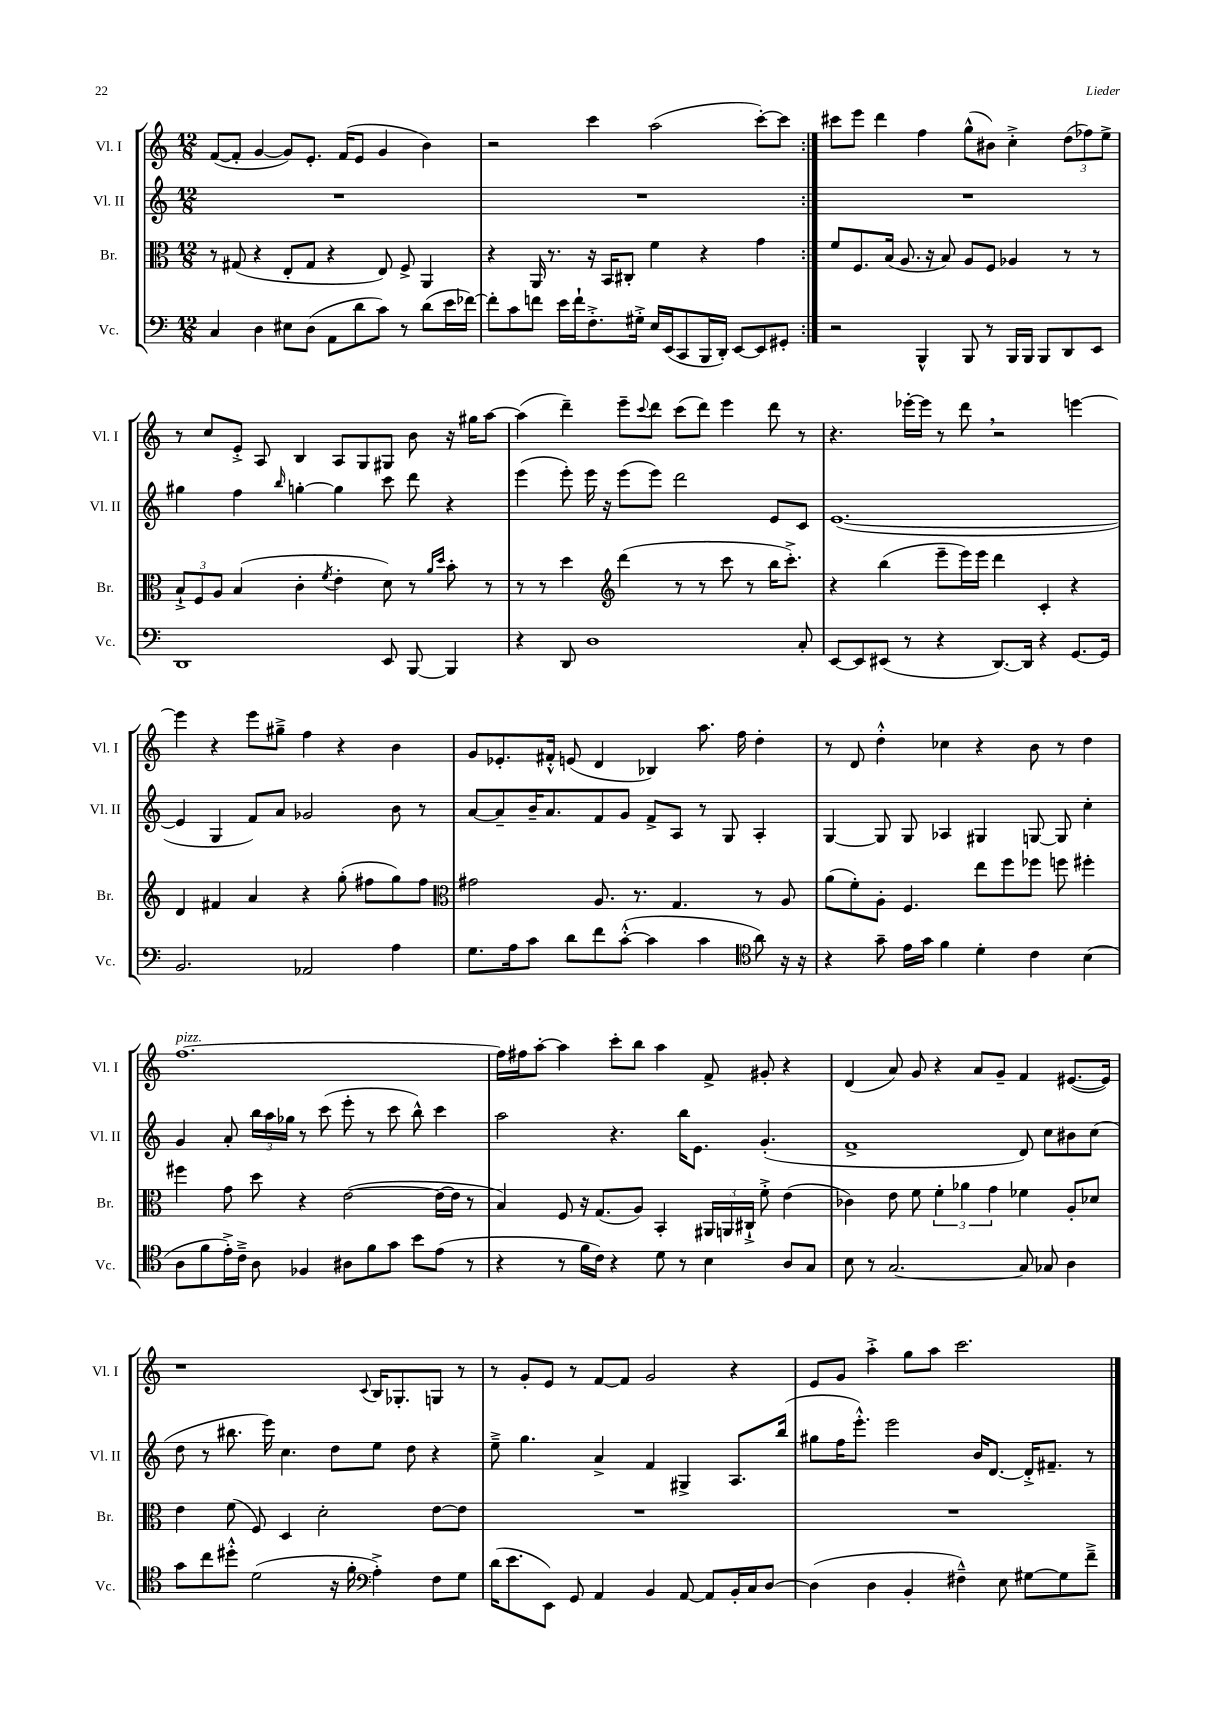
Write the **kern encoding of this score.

**kern	**kern	**kern	**kern
*part4	*part3	*part2	*part1
*staff4	*staff3	*staff2	*staff1
*I"Vc.	*I"Br.	*I"Vl. II	*I"Vl. I
*I'Vc.	*I'Br.	*I'Vl. II	*I'Vl. I
*clefF4	*clefC3	*clefG2	*clefG2
*k[]	*k[]	*k[]	*k[]
*M12/8	*M12/8	*M12/8	*M12/8
=79	=79	=79	=79
4C/	8r	1.r	([8f/L
.	(8G#X/	.	8f'/J]
4D\	4r	.	[4g/
8E#X\L	8E'/L	.	8g/L])
(8D\J	8G#/J	.	8.e'/J
8AA\L	4r	.	.
.	.	.	(16f/KL
8d\	.	.	8e/J
8c\J)	8E/)	.	4g/
8r	8F^/	.	.
(8d\L	4AA/	.	4b\)
16e\L	.	.	.
[16f-X\JJ)	.	.	.
=80	=80	=80	=80
8f-'\L]	4r	1.r	2r
8c\	.	.	.
8fn\J	16AA/	.	.
.	8.r	.	.
16e\LL	.	.	.
16f`\J	.	.	.
8.F'^\	16r	.	4ccc\
.	16BB/KL	.	.
.	8C#X'/J	.	.
16G#X'^\Jk	.	.	.
16E/LL	4f\	.	(2aa\
(16EE/J	.	.	.
8CC/	.	.	.
16BBB/L	4r	.	.
16DD'/JJ)	.	.	.
[8EE/L	.	.	.
8EE/]	4g\	.	[8ccc'\L)
8GG#X'/J	.	.	8ccc\J]
=81:|!	=81:|!	=81:|!	=81:|!
2r	8f/L	1.r	8ccc#X\L
.	8.F/	.	8eee\J
.	.	.	4ddd\
.	(16B/Jk	.	.
.	8.A/	.	.
4BBB^^/	.	.	4ff\
.	16r	.	.
.	8B/)	.	.
8BBB/	8A/L	.	(8gg^^\L
8r	8F/J	.	8b#X\J)
16BBB/LL	4A-X/	.	4cc'^\
16BBB/JJ	.	.	.
8BBB/L	.	.	.
8DD/	8r	.	(12dd\L
.	.	.	12ff-X\)
8EE/J	8r	.	.
.	.	.	12ee^\J
!!LO:LB:g=z
=82	=82	=82	=82
1DD	12B`^/L	4gg#X\	8r
.	12F/	.	.
.	.	.	8cc/L
.	12A/J	.	.
.	(4B/	4ff\	8e'^/J
.	.	.	8A/
.	.	16qqbb/	.
.	4c'\	[4ggn'\	4B/
.	8qf/	.	.
.	4e'\	4gg\]	8A/L
.	.	.	8G/
8EE/	8d\)	8ccc\	8G#X/J
[8BBB/	8r	8ddd\	8b\
.	16qqa/LL	.	.
.	16qqdd/JJ	.	.
4BBB/]	8b'\	4r	16r
.	.	.	16gg#X\KL
.	8r	.	[8aa\J
=83	=83	=83	=83
4r	8r	(4eee\	(4aa\]
.	8r	.	.
8DD/	4dd\	8eee'\)	4ddd~\)
1D	.	16eee\	.
.	.	16r	.
*	*clefG2	*	*
.	(4ddd\	(8eee\L	8eee~\L
.	.	.	8qqccc/
.	.	8eee\J)	8ddd\J
.	8r	2ddd\	(8ccc\L
.	8r	.	8ddd\J)
.	8ccc\	.	4eee\
.	8r	.	.
.	16bb\KL	8e/L	8ddd\
.	8.ccc'^\J)	.	.
8C'/	.	8c/J	8r
=84	=84	=84	=84
[8EE/L	4r	([1.e	4.r
8EE/]	.	.	.
(8EE#X/J	(4bb\	.	.
8r	.	.	[16eee-X'\LL
.	.	.	16eee-\JJ]
4r	8eee~\L	.	8r
.	16eee\L)	.	8ddd,\
.	16eee\JJ	.	.
[8.DD/L)	4ddd\	.	2r
16DD/Jk]	.	.	.
4r	4c'/	.	.
[8.GG/L	4r	.	[4eeen\
16GG/Jk]	.	.	.
!!LO:LB:g=z
=85	=85	=85	=85
2.BB/	4d/	4e/]	4eee\]
.	4f#X/	4G/	4r
.	4a/	8f/L)	8eee\L
.	.	8a/J	8gg#X~^\J
2AA-X/	4r	2g-X/	4ff\
.	(8gg'\	.	4r
.	8ff#X\L	.	.
4A\	8gg\)	8b\	4b\
.	8ff#\J	8r	.
=86	=86	=86	=86
*	*clefC3	*	*
8.G\L	2g#X\	[8a/L	8g/L
.	.	8a~/]	8.e-X'/
16A\k	.	.	.
8c\J	.	16b~/K	.
.	.	8.a/	16f#X'^^/Jk
8d\L	.	.	(8en/
8f\	8.A/	8f/	4d/
([8c'^^\J	.	8g/J	.
.	8.r	.	.
4c\]	.	8f^/L	4B-X/)
.	4.G/	8A/J	.
4c\	.	8r	8.aa\
.	.	8G/	.
.	.	.	16ff\
*clefC4	*	*	*
8a\)	8r	4A'/	4dd'\
16r	8A/	.	.
16r	.	.	.
=87	=87	=87	=87
4r	(8a\L	[4G/	8r
.	8f'\)	.	8d/
8g~\	8A'\J	8G/]	4dd'^^\
16e\LL	4.F/	8G/	.
16g\JJ	.	.	.
4f\	.	4A-X/	4cc-X\
4d'\	8ee\L	4G#X/	4r
.	8ff\	.	.
4c\	8ff-X\J	[8Gn/	8b\
.	8ffn\	8G/]	8r
(4B\	4ff#X'\	4cc'\	4dd\
!!LO:LB:g=z
=88	=88	=88	=88
!	!	!	!LO:TX:a:i:t=pizz.
8A\L	4ff#X\	4g/	[1.ff
8f\	.	.	.
16e'^\L)	8g\	8a'/	.
16c~^\JJ	.	.	.
8A\	8dd\	24bb\LL	.
.	.	24aa\	.
.	.	24gg-X\JJ	.
4F-X/	4r	8r	.
.	.	(8ccc\	.
8A#X\L	([2e\	8eee'\	.
8f\	.	8r	.
8g\J	.	8ccc\	.
8b\L	.	8bb^^\)	.
(8e\J	16e\LL_	4ccc\	.
.	16e\JJ]	.	.
8r	8r	.	.
=89	=89	=89	=89
4r	4B/)	2aa\	16ff\LL]
.	.	.	16ff#X\J
.	.	.	[8aa'\J
8r	8F/	.	4aa\]
16f\LL	16r	.	.
16c\JJ)	(8.G/L	.	.
4r	.	4.r	8ccc'\L
.	8A/J)	.	8bb\J
8d\	4BB'/	.	4aa\
8r	.	16bb\KL	.
.	.	8.e\J	.
4B\	24AA#X/LL	.	8f^/
.	24AAn/	.	.
.	24C#X`^/JJ	.	.
.	8f'^\	(4.g'/	8g#X'/
8A/L	(4e\	.	4r
8G/J	.	.	.
=90	=90	=90	=90
8B\	4c-X\)	1f^	(4d/
8r	.	.	.
[2.G/	8e\	.	8a/)
.	8f\	.	8g/
.	6f'\	.	4r
.	6a-X\	.	.
.	.	.	8a/L
.	6g\	.	.
.	.	.	8g~/J
8G/]	4f-X\	8d/)	4f/
8G-X/	.	8cc\L	.
4A\	8A'/L	8b#X\	([8.e#X/L
.	8d-X/J	(8cc\J	.
.	.	.	16e#/Jk])
!!LO:LB:g=z
=91	=91	=91	=91
8g\L	4e\	8dd\	1r
8cc\	.	8r	.
8dd#X'^^\J	(8f\	8.bb#X\	.
(2d\	8F/)	.	.
.	.	16eee\)	.
.	4D/	4.cc\	.
.	2d'\	.	.
16r	.	8dd\L	.
16f'\	.	.	.
*clefF4	*	*	*
.	.	.	8qqc/
4A'^\)	.	8ee\J	16B/KL
.	.	.	8.G-X'/
.	.	8dd\	.
8F\L	[8e\L	4r	8Gn/J
8G\J	8e\J]	.	8r
=92	=92	=92	=92
(16d\KL	1.r	8ee~^\	8r
8.e\	.	.	.
.	.	4.gg\	8g'/L
8EE\J)	.	.	8e/J
8GG/	.	.	8r
4AA/	.	4a^/	[8f/L
.	.	.	8f/J]
4BB/	.	4f/	2g/
[8AA/	.	4G#X^/	.
8AA/L]	.	.	.
16BB'/L	.	8.A/L	4r
16C/J	.	.	.
[8D/J	.	.	.
.	.	(16bb/Jk	.
=93	=93	=93	=93
(4D\]	1.r	8gg#X\L	8e/L
.	.	16ff\K	8g/J
.	.	8.eee'^^\J)	.
4D\	.	.	4aa'^\
.	.	2eee\	.
4BB'/	.	.	8gg\L
.	.	.	8aa\J
4F#X~^^\)	.	.	2.ccc\
.	.	16b/KL	.
.	.	[8.d/J	.
8E\	.	.	.
[8G#X\L	.	16d'^/KL]	.
.	.	8.f#X~/J	.
8G#\]	.	.	.
8f~^\J	.	8r	.
==	==	==	==
*-	*-	*-	*-
